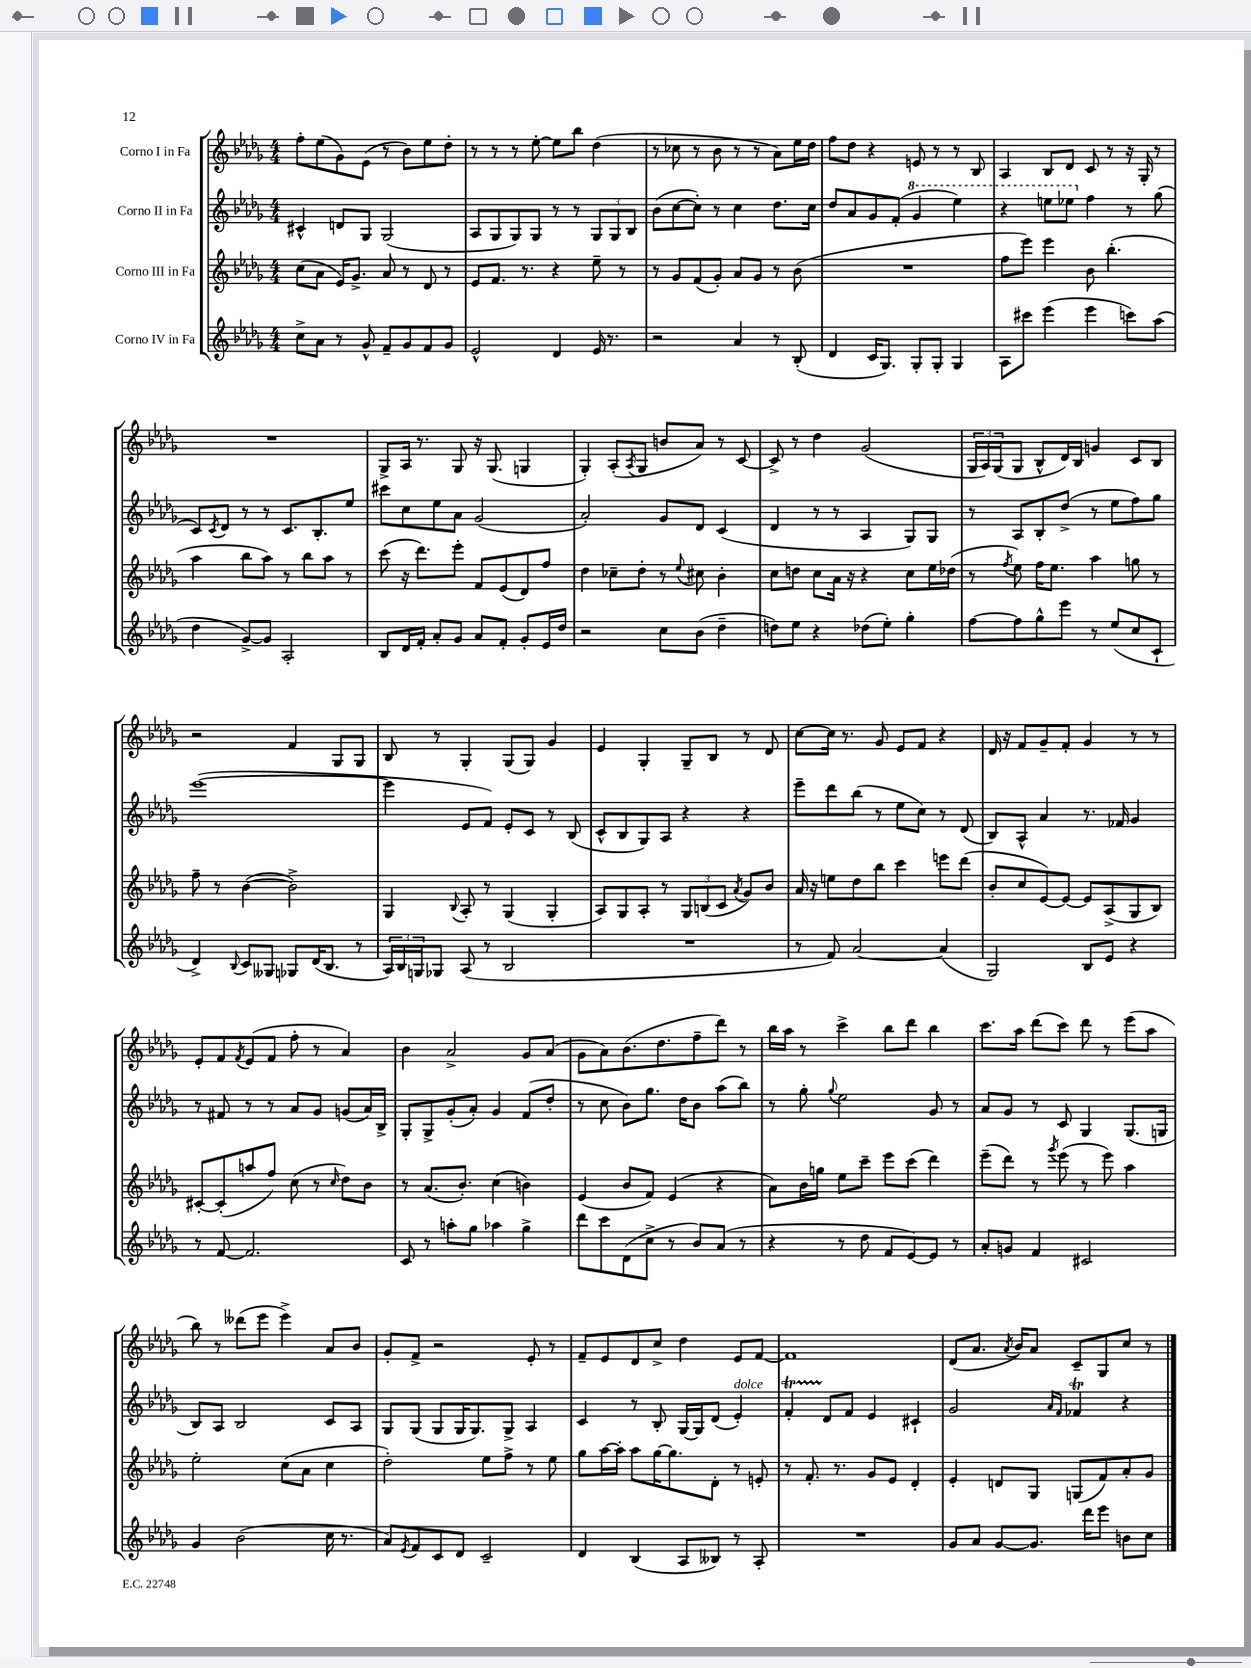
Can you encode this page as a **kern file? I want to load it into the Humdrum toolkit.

**kern	**kern	**kern	**kern
*staff4	*staff3	*staff2	*staff1
*clefG2	*clefG2	*clefG2	*clefG2
*k[b-e-a-d-g-]	*k[b-e-a-d-g-]	*k[b-e-a-d-g-]	*k[b-e-a-d-g-]
*M4/4	*M4/4	*M4/4	*M4/4
8cc^\L	(8cc\L	4c#^^/	8ff'\L
8a-\J	8a-\J	.	(8ee-\
8r	16e-/LK)	8d/L	8g-\)
.	8.g-^/J	.	.
8g-^^/	.	8G-/J	(8e-\J
8f~/L	8a-/	(2G-/	8r
8g-/	8r	.	8b-\L)
8f/	8d-/	.	8ee-\
8g-/J	8r	.	8dd-'\J
=	=	=	=
2e-^^/	8e-/L	8A-/L	8r
.	8.f/J	8G-/	8r
.	.	8G-/)	8r
.	8.r	.	.
.	.	8G-/J	[8ee-'\
4d-/	4r	8r	8ee-\]L
.	.	8r	8bb-\J
16e-/	8ee-~\	12G-/L	(4dd-\
8.r	.	.	.
.	.	12G-/	.
.	8r	.	.
.	.	12B-/J	.
=	=	=	=
2r	8r	(8b-\L	8r
.	8g-/L	[8cc\	8cc-\
.	(8f/	8cc'\]J)	8r
.	8g-'/J)	8r	8b-\
4a-/	8a-/L	4cc\	8r
.	8g-/J	.	8r
8r	8r	8.dd-\L	8a-\L)
(8B-'/	(8b-\	.	16ee-\L
.	.	16cc\Jk	16dd-\JJ
=	=	=	=
4d-/	1r	8dd-/L	8ff\L
.	.	8a-/	8dd-\J
16c/LK	.	8g-/	4r
8.G-/J)	.	.	.
.	.	(8f'/J	.
8G-'/L	.	4gg-/	8e/
8G-'/J	.	.	8r
4G-/	.	4eee-\)	8r
.	.	.	8B-/
=	=	=	=
8A-\L	8ff\L	4r	4A-/
8ccc#\J	8eee-\J)	.	.
(4eee-\	4eee-\	8eee\L	8B-/L
.	.	8eee-\J	8d-/J
4eee-\	8b-\	4ff\	8c/
.	(4.bb-'\	.	8r
8ccc\L)	.	8r	16r
.	.	.	16G-'/
(8aa-\J	.	(8gg-\	8r
=	=	=	=
4dd-\	4aa-\	8c/L)	1r
.	.	8qc/	.
.	.	8d-/J	.
[8g-^/L)	8bb-\L	8r	.
8g-/]J	8aa-\J)	8r	.
2A-'/	8r	8.c/L	.
.	8bb-\L	.	.
.	.	8.B-'/	.
.	8aa-\J	.	.
.	8r	8ee-/J	.
=	=	=	=
8B-/L	(8ccc\	8ccc#\L	8G-^/L
16d-/L	16r	8cc\	16A-/Jk
16f'/JJ	8.ddd-\L)	.	8.r
8a-'/L	.	8ee-\	.
8g-/J	8eee-'\J	8a-\J	8G-/
8a-/L	8f/L	(2g-/	16r
.	.	.	(8.G-/
8f'/J	(8e-/	.	.
8g-'/L	8d-/)	.	4G/
16e-/L	8ff/J	.	.
16dd-/JJ	.	.	.
=	=	=	=
2r	4dd-\	2a-'/)	4G-'/)
.	8cc-~\L	.	(8A-'/L
.	.	.	8qA-/
.	8dd-'\J	.	8G-/J
8cc\L	8r	8g-/L	8b/L
.	8qqee-/	.	.
(8b-\J	8cc#\	8d-/J	8a-/J)
4dd-~\	4b-'\	(4c/	8r
.	.	.	[8c/
=	=	=	=
8dd\L)	8cc\L	4d-/	8c^/]
8ee-\J	8dd\J	.	8r
4r	8cc\L	8r	4dd-\
.	16a-\Jk	8r	.
.	16r	.	.
(8dd-\L	4r	4A-/	(2g-/
8ee-'\J)	.	.	.
4gg-'\	8cc\L	8G-/L)	.
.	16ee-\L	8G-/J	.
.	(16dd-\JJ	.	.
=	=	=	=
[8ff\L	8r	8r	24G-/LL
.	.	.	24A-/)
.	.	.	(24G-/J
.	8qff/	.	.
8ff\]	8ee-\)	8A-/L	8G-/J
8gg-^^\	16ff\LK	8B-'/	8B-^^/L
.	8.ee-\J	.	.
8eee-\J	.	(8dd-^/J	16d-/L)
.	.	.	16B-/JJ
8r	4aa-\	8r	4g/
(8ee-/L	.	8ee-\L	.
8cc/	8gg\	8ff\)	8c/L
8c`/J	8r	8gg-\J	8B-/J
=	=	=	=
4d-^/)	8ff~\	([1eee-	2r
.	8r	.	.
8qqB-/	.	.	.
8c/L	([4b-\	.	.
8G--/J	.	.	.
8G-/L	2b-^\])	.	4f/
(16d-/K	.	.	.
8.B-/J	.	.	.
.	.	.	8G-/L
8r	.	.	8G-/J
=	=	=	=
24A-/LL)	4G-/	4eee-\]	8B-/
24B-/	.	.	.
24G/J	.	.	.
8G-/J	.	.	8r
.	8qqB-/	.	.
(8A-/	8A-'/	8e-/L	4G-'/
8r	8r	8f/J)	.
2B-/	(4G-/	8e-'/L	(8G-/L
.	.	8c/J	8G-/J)
.	4G-'/	8r	4g-/
.	.	(8B-/	.
=	=	=	=
1r	8A-/L)	8c^^/L	4e-/
.	8G-/	8B-/	.
.	8A-'/J	8G-/)	4G-'/
.	8r	8A-/J	.
.	12G-/L	4r	8G-~/L
.	(12B/	.	.
.	.	.	8B-/J
.	12c/J	.	.
.	8qa-/	.	.
.	8g-/L)	4r	8r
.	8b-/J	.	8d-/
=	=	=	=
8r	16a-/	8eee-~\L	[8cc\L
.	16r	.	.
8f/)	8ee\L	8ddd-\	16cc\]Jk
.	.	.	8.r
[2a-/	8dd-\	(8bb-\J	.
.	8bb-\J	8r	8g-/
.	4ccc\	8ee-\L	8e-/L
.	.	8cc\J)	8f/J
(4a-/]	8eee\L	8r	4r
.	(8ddd-\J	(8d-/	.
=	=	=	=
2G-/)	8b-'/L	8B-/L)	16d-/
.	.	.	16r
.	8cc/	8A-^^/J	8f/L
.	[8e-/)	4a-/	8g-~/
.	8e-/_J	.	8f'/J
8B-/L	8e-/]L	8.r	4g-/
8e-/J	(8A-^/	.	.
.	.	16f-/	.
4r	8G-/	4g-/	8r
.	8B-/J)	.	8r
=	=	=	=
8r	[8c#'/L	8r	8e-'/L
[8f/	(8c#'/]	8f#/	8f/
.	.	.	8qf/
2.f/]	8aa/	8r	(8e-/
.	8ff/J)	8r	8f/J
.	(8cc\	8a-/L	8ff'\
.	8r	8g-/J	8r
.	16qqcc/	.	.
.	8dd-\L)	(8g/L	4a-/)
.	8b-\J	16a-/L)	.
.	.	16B-^/JJ	.
=	=	=	=
8c/	8r	8G-'/L	4b-\
8r	(8.a-/L	8G-^/	.
8aa'\L	.	(8g-'/	2a-^/
.	8.b-'/J)	.	.
8gg-\J	.	8a-'/J)	.
4aa-\	(4cc\	4g-/	.
4gg-^\	4b\)	(8f/L	8g-/L
.	.	8dd-'/J	(8a-/J
=	=	=	=
8ddd-\L	(4e-/	8r	8g-\L
8ccc\	.	8cc\	8a-\)
(8d-\	8b-/L	8b-\L)	(8.b-\
8cc^\J	8f/J)	8.gg-\J	.
.	.	.	8.dd-\
8r	(4e-/	.	.
.	.	16dd-\LK	.
8b-/L)	.	8b-\J	8ff~\
(8a-/J	4r	(8aa-\L	8ddd-\J)
8r	.	8bb-\J)	8r
=	=	=	=
4r	8a-\L)	8r	16bb-\LL
.	.	.	16aa-\JJ
.	16b-\L	8gg-'\	8r
.	16gg\JJ	.	.
.	.	8qqgg-/	.
8r	8ee-\L	2ee-\	4ccc^\
8dd-\	8ccc~\J	.	.
8f/L	8eee-\L	.	8bb-\L
[8e-/)	(8ccc\J	.	8ddd-\J
8e-/]J	4ddd-\)	8g-/	4bb-\
8r	.	8r	.
=	=	=	=
8a-'/L	(8eee-~\L	8a-/L	8.ccc\L
8g/J	8ddd-\J)	8g-/J	.
.	.	.	16aa-\Jk
4f/	8r	8r	(8ddd-\L
.	8qggg-/	.	.
.	(8eee-\	8c/	8ccc\J)
2c#/	8r	4G-/	8ddd-\
.	8eee-\)	.	8r
.	4aa-\	(8.G-/L	(8eee-\L
.	.	.	8aa-\J
.	.	16G/Jk	.
=	=	=	=
4g-/	2ee-'\	8B-/L)	8bb-\)
.	.	8A-/J	8r
(2b-\	.	2B-/	(8ddd--\L
.	.	.	8eee-\J
.	(8cc\L	.	4eee-^\)
.	8a-\J	.	.
16cc\	4cc\	8c/L	8a-/L
8.r	.	.	.
.	.	8A-/J	8b-/J
=	=	=	=
8a-/L)	2dd-'\)	8G-/L	8g-'/L
8qe-/	.	.	.
8f/	.	(8G-/J	8f^/J
8c/	.	8G-/L	2r
8d-/J	.	16G-/K	.
.	.	8.G-/)	.
2c~/	8ee-\L	.	.
.	8ff^\J	8G-^/J	.
.	8r	4A-/	8e-'/
.	8ee-\	.	8r
=	=	=	=
4d-/	8gg-\L	4c/	8f~/L
.	[16aa-\L	.	8e-/
.	16aa-'\]JJ	.	.
(4B-/	8aa-\L	8r	8d-/
.	[16gg-\K	8B-'/	8cc^/J
.	8.gg-\]	.	.
8A-/L	.	[16G-/LL	4dd-\
.	.	16G-/]J	.
8B--/J)	8d-'\J	(8d-/J	.
8r	8r	4e-'/)	8e-/L
8A-'/	8e'/	.	[8f/J
=	=	=	=
1r	8r	4f'/	1f]
.	8.f'/	.	.
.	.	8d-/L	.
.	8.r	.	.
.	.	8f/J	.
.	8g-/L	4e-/	.
.	8e-/J	.	.
.	4d-'/	4c#`/	.
=	=	=	=
8g-/L	4e-'/	2g-/	(8d-/L
8a-/J	.	.	8.a-/J
[8g-/L	8d/L	.	.
.	.	.	8qa-/
.	.	.	16b-/LK)
8.g-/]J	8G-/J	.	8a-/J
.	.	16qqa-/LL	.
.	.	16qqf/JJ	.
.	(8G/L	4f-/	8c~/L
16ddd-\LK	.	.	.
8eee-\J	8f/)	.	8G-/
8b\L	8a-'/	4r	8cc/J
8cc\J	8g-/J	.	8r
==	==	==	==
*-	*-	*-	*-
